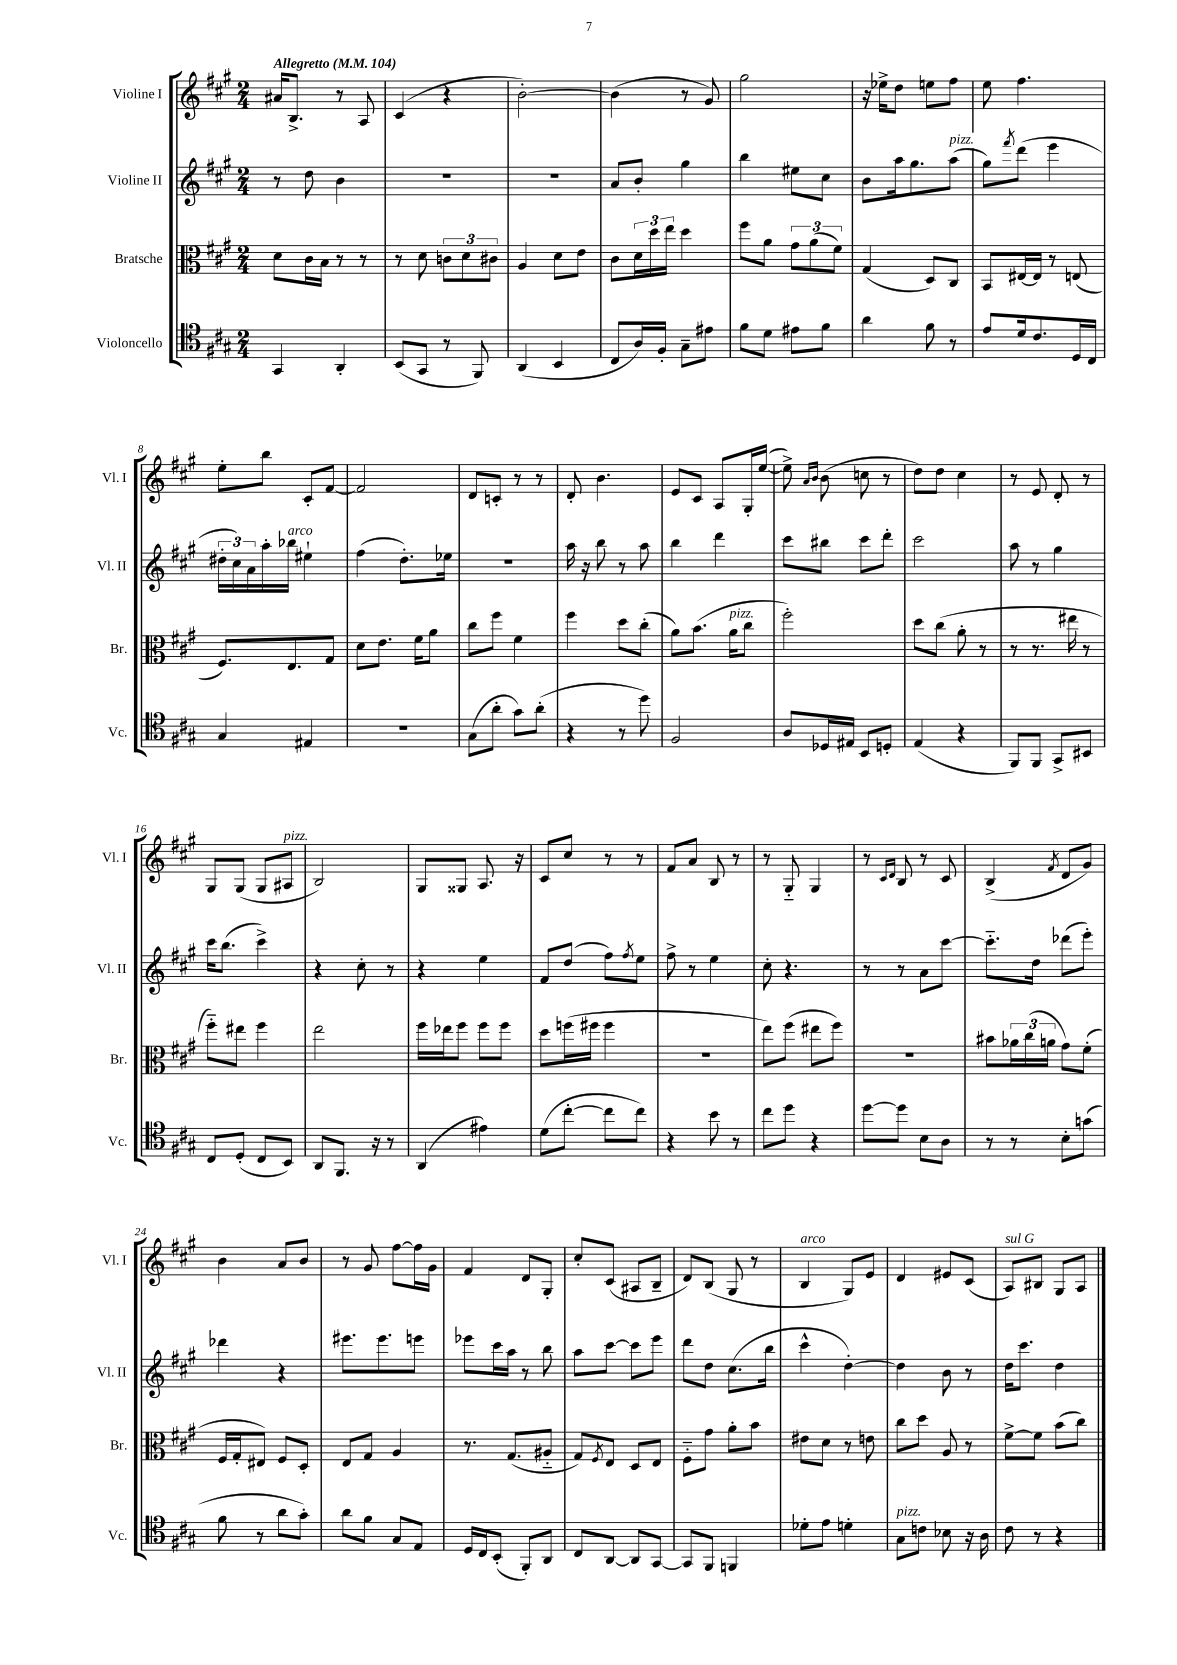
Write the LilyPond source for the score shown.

<<
\new StaffGroup <<
\new Staff = "s0" \with { instrumentName = "Violine I" shortInstrumentName = "Vl. I" } {
    \clef treble \key a \major \numericTimeSignature \time 2/4 \tempo "Allegretto" 4 = 104
    ais'16 b8.-> r8 a8 |
    cis'4( r4 |
    b'2~-.) |
    b'4( r8 gis'8) |
    gis''2 |
    r16 ees''16-> d''8 e''8 fis''8 |
    e''8 fis''4. |
    e''8-. b''8 cis'8-. fis'8~ |
    fis'2 |
    d'8 c'8-. r8 r8 |
    d'8-. b'4. |
    e'8 cis'8 a8 gis16-. e''16~( |
    e''8->) \grace { a'16 b'16 } b'8( c''8 r8 |
    d''8) d''8 cis''4 |
    r8 e'8 d'8-. r8 |
    gis8 gis8( gis8 ais8^\markup { \italic "pizz." } |
    b2) |
    gis8 gisis8 a8. r16 |
    cis'8 cis''8 r8 r8 |
    fis'8 a'8 b8 r8 |
    r8 gis8-_ gis4 |
    r8 \grace { cis'16 d'16 } b8 r8 cis'8 |
    b4->( \acciaccatura { fis'8 } d'8 gis'8) |
    b'4 a'8 b'8 |
    r8 gis'8 fis''8~ fis''16 gis'16 |
    fis'4 d'8 gis8-. |
    cis''8-. cis'8( ais8 b8-- |
    d'8) b8( gis8 r8 |
    b4^\markup { \italic "arco" } gis8) e'8 |
    d'4 eis'8 cis'8( |
    a8^\markup { \italic "sul G" }) bis8 gis8 a8 \bar "|." |
}
\new Staff = "s1" \with { instrumentName = "Violine II" shortInstrumentName = "Vl. II" } {
    \clef treble \key a \major \numericTimeSignature \time 2/4
    r8 d''8 b'4 |
    R2 |
    R2 |
    a'8 b'8-. gis''4 |
    b''4 eis''8 cis''8 |
    b'8 a''16 gis''8. a''8^\markup { \italic "pizz." }( |
    gis''8) \acciaccatura { fis'''8 } d'''8( e'''4 |
    \tuplet 3/2 { dis''16-. cis''16) a'16 } a''16-. bes''16^\markup { \italic "arco" } eis''4-! |
    fis''4( d''8.-.) ees''16 |
    R2 |
    a''16 r16 b''8 r8 a''8 |
    b''4 d'''4 |
    cis'''8 bis''8 cis'''8 d'''8-. |
    cis'''2 |
    a''8 r8 gis''4 |
    cis'''16 b''8.( cis'''4->) |
    r4 cis''8-. r8 |
    r4 e''4 |
    fis'8 d''8( fis''8) \acciaccatura { fis''8 } e''8 |
    fis''8-> r8 e''4 |
    cis''8-. r4. |
    r8 r8 a'8 cis'''8~ |
    cis'''8.-_ d''16 des'''8( e'''8-.) |
    des'''4 r4 |
    eis'''8. eis'''8. e'''8 |
    ees'''8 cis'''16 a''16 r8 b''8 |
    a''8 cis'''8~ cis'''8 e'''8 |
    d'''8 d''8 cis''8.( b''16 |
    cis'''4-^ d''4~-.) |
    d''4 b'8 r8 |
    d''16 cis'''8. d''4 \bar "|." |
}
\new Staff = "s2" \with { instrumentName = "Bratsche" shortInstrumentName = "Br." } {
    \clef alto \key a \major \numericTimeSignature \time 2/4
    d'8 cis'16 b16 r8 r8 |
    r8 d'8 \tuplet 3/2 { c'8 d'8 cis'8 } |
    a4 d'8 e'8 |
    cis'8 \tuplet 3/2 { d'16 d''16 e''16 } d''4 |
    fis''8 a'8 \tuplet 3/2 { gis'8 a'8( fis'8) } |
    gis4( d8) cis8 |
    b,8 eis16~ eis16 r8 e8( |
    fis8.) e8. gis8 |
    d'8 e'8. fis'16 a'8 |
    cis''8 fis''8 fis'4 |
    fis''4 d''8 cis''8-.( |
    a'8) b'8.( a'16^\markup { \italic "pizz." } cis''8 |
    fis''2-.) |
    d''8 cis''8( a'8-. r8 |
    r8 r8. eis''16 r8 |
    fis''8-_) eis''8 fis''4 |
    e''2 |
    fis''16 ees''16 fis''8 fis''8 fis''8 |
    d''8 f''16( fis''16 fis''4 |
    R2 |
    e''8) fis''8( eis''8 fis''8) |
    r2 |
    bis'8 \tuplet 3/2 { aes'16 cis''16( a'16 } gis'8) fis'8-.( |
    fis16 gis16-. eis8) fis8 d8-. |
    e8 gis8 a4 |
    r8. gis8.( ais8-_ |
    gis8) \acciaccatura { fis8 } e8 d8 e8 |
    fis8-_ gis'8 a'8-. b'8 |
    eis'8 d'8 r8 e'8 |
    cis''8 d''8 a8 r8 |
    fis'8~-> fis'8 b'8( cis''8) \bar "|." |
}
\new Staff = "s3" \with { instrumentName = "Violoncello" shortInstrumentName = "Vc." } {
    \clef tenor \key a \major \numericTimeSignature \time 2/4
    gis,4 a,4-. |
    b,8( gis,8 r8 fis,8) |
    a,4( b,4 |
    cis8 a16) fis16-. gis8-- eis'8 |
    fis'8 d'8 eis'8 fis'8 |
    a'4 fis'8 r8 |
    e'8 d'16 cis'8. d16 cis16 |
    gis4 eis4 |
    R2 |
    gis8( a'8-. gis'8) a'8-.( |
    r4 r8 d''8) |
    fis2 |
    a8 des16 eis16 b,8 d8-. |
    e4( r4 |
    fis,8) fis,8 gis,8-> bis,8 |
    cis8 d8-.( cis8 b,8) |
    a,8 fis,8. r16 r8 |
    a,4( eis'4) |
    d'8( cis''8~-. cis''8 cis''8) |
    r4 b'8 r8 |
    cis''8 d''8 r4 |
    d''8~ d''8 b8 a8 |
    r8 r8 b8-. g'8( |
    fis'8 r8 a'8 gis'8-.) |
    a'8 fis'8 gis8 e8 |
    d16 cis16 b,8-.( fis,8-.) a,8 |
    cis8 a,8~ a,8 gis,8~ |
    gis,8 fis,8 f,4 |
    des'8-. e'8 d'4-. |
    gis8^\markup { \italic "pizz." } c'8 bes8 r16 a16 |
    cis'8 r8 r4 \bar "|." |
}
>>
>>
